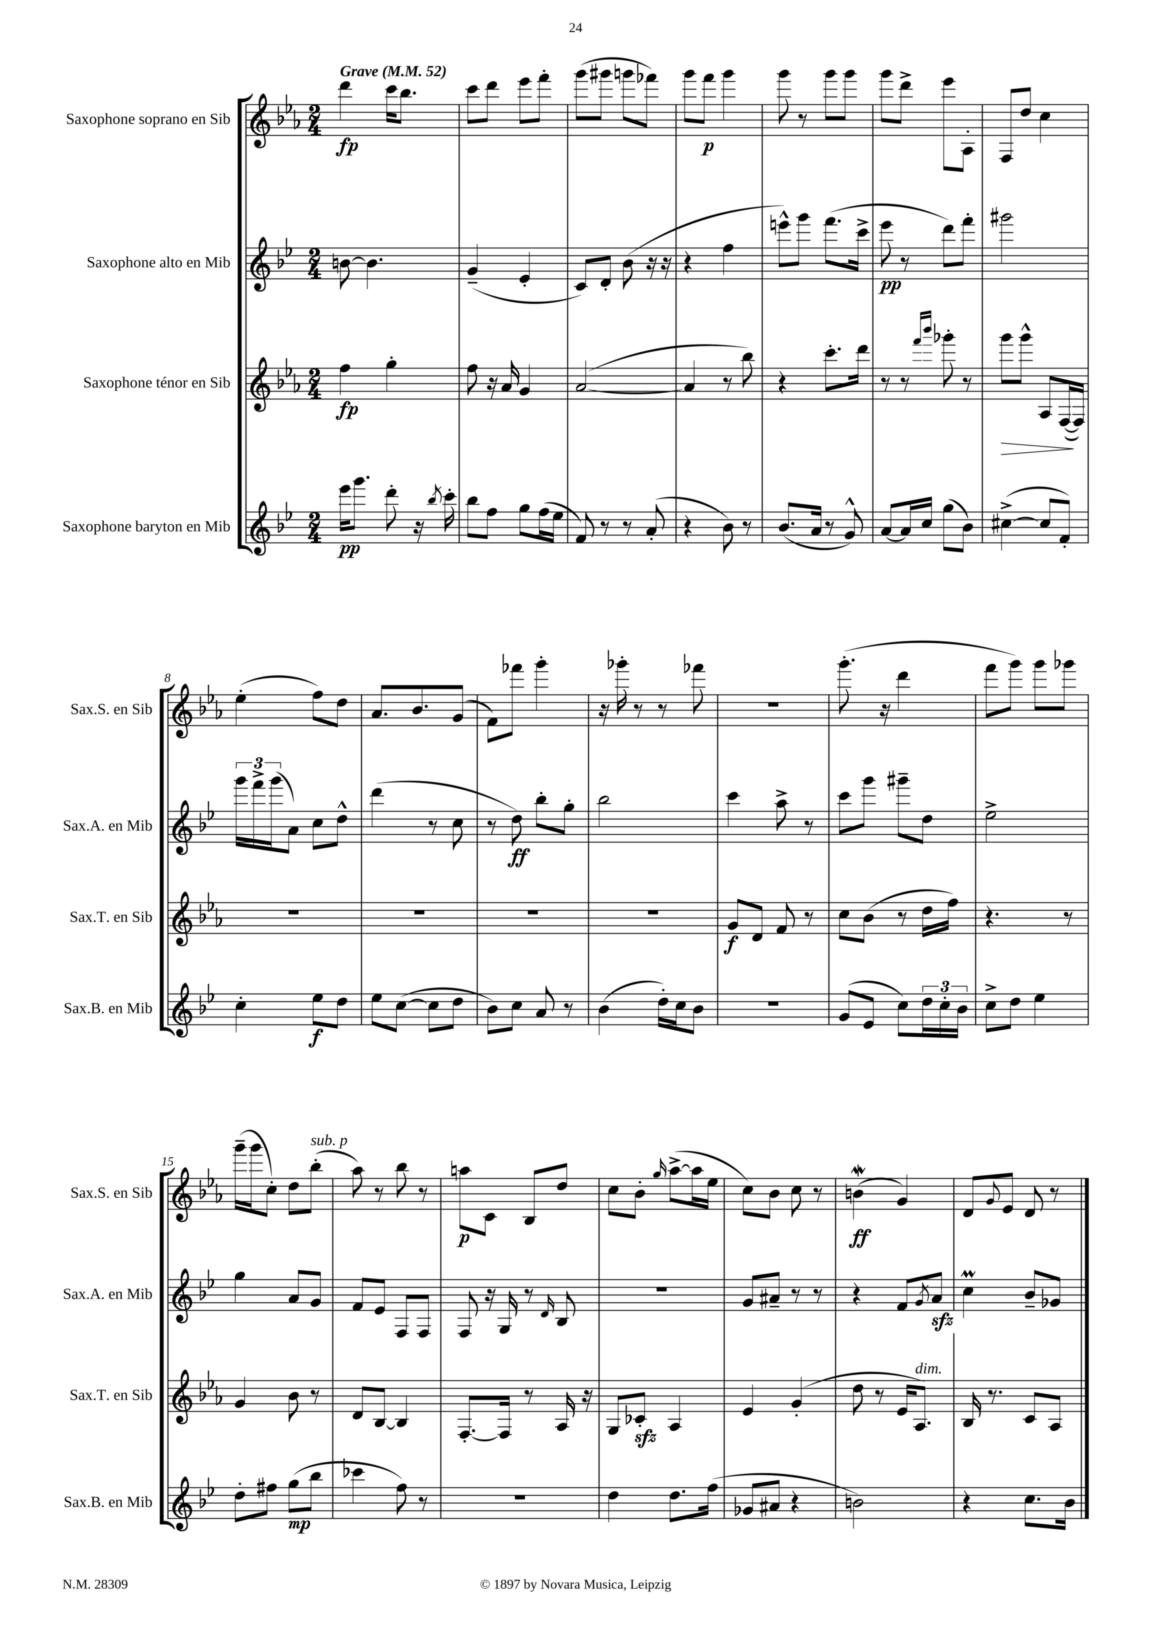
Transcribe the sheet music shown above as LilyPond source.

<<
\new StaffGroup <<
\new Staff = "s0" \with { instrumentName = "Saxophone soprano en Sib" shortInstrumentName = "Sax.S. en Sib" } {
    \clef treble \key ees \major \numericTimeSignature \time 2/4 \tempo "Grave" 4 = 52
    d'''4\fp c'''16 bes''8. |
    c'''8 d'''8 ees'''8 f'''8-. |
    g'''8( gis'''8 g'''8 fes'''8) |
    g'''8 f'''8\p g'''4 |
    g'''8 r8 g'''8 g'''8 |
    g'''8 d'''8-> ees'''8 aes8-. |
    f8 d''8 c''4 |
    ees''4-.( f''8) d''8 |
    aes'8. bes'8. g'8( |
    f'8) fes'''8 g'''4-. |
    r16 ges'''16-. r8 r8 fes'''8 |
    R2 |
    g'''8.-.( r16 d'''4 |
    f'''8 g'''8) g'''8 ges'''8 |
    g'''16--( g'''16 c''8-.) d''8 bes''8-.^\markup { \italic "sub. p" }( |
    aes''8) r8 bes''8 r8 |
    a''8\p c'8 bes8 d''8 |
    c''8 bes'8-. \grace { g''16 } aes''8~->( aes''16 ees''16 |
    c''8) bes'8 c''8 r8 |
    b'4\mordent\ff( g'4) |
    d'8 \appoggiatura { g'8 } ees'8 d'8 r8 \bar "|." |
}
\new Staff = "s1" \with { instrumentName = "Saxophone alto en Mib" shortInstrumentName = "Sax.A. en Mib" } {
    \clef treble \key bes \major \numericTimeSignature \time 2/4
    b'8~ b'4. |
    g'4--( ees'4-. |
    c'8) d'8-. bes'8( r16 r16 |
    r4 f''4 |
    e'''8-^) g'''8 f'''8.( c'''16-> |
    ees'''8\pp r8 d'''8) f'''8-. |
    gis'''2 |
    \tuplet 3/2 { g'''16 f'''16-> g'''16( } a'8) c''8 d''8-^ |
    d'''4( r8 c''8 |
    r8 d''8\ff) bes''8-. g''8-. |
    bes''2 |
    c'''4 a''8-> r8 |
    c'''8 g'''8 gis'''8-- d''8 |
    ees''2-> |
    g''4 a'8 g'8 |
    f'8 ees'8 f8 f8 |
    f8 r16 g16 r8 \grace { d'16 } bes8 |
    r2 |
    g'8 ais'8-- r8 r8 |
    r4 f'8 \acciaccatura { g'8 } a'8\sfz |
    c''4\prall bes'8-- ges'8 \bar "|." |
}
\new Staff = "s2" \with { instrumentName = "Saxophone ténor en Sib" shortInstrumentName = "Sax.T. en Sib" } {
    \clef treble \key ees \major \numericTimeSignature \time 2/4
    f''4\fp g''4-. |
    f''8 r16 aes'16 g'4 |
    aes'2~( |
    aes'4 r8 bes''8) |
    r4 c'''8.-. d'''16 |
    r8 r8 \grace { f'''16 bes'''16 } ges'''8-. r8 |
    g'''8\> g'''8-^ aes8 f16~\!( f16) |
    R2 |
    R2 |
    R2 |
    R2 |
    g'8\f d'8 f'8 r8 |
    c''8 bes'8( r8 d''16 f''16) |
    r4. r8 |
    g'4 bes'8 r8 |
    d'8 bes8~ bes4 |
    f8.~-. f16 r8 aes16 r16 |
    g8 ces'8-.\sfz aes4 |
    ees'4 g'4-.( |
    d''8 r8 ees'16 aes8.^\markup { \italic "dim." }) |
    bes16 r8. c'8 aes8 \bar "|." |
}
\new Staff = "s3" \with { instrumentName = "Saxophone baryton en Mib" shortInstrumentName = "Sax.B. en Mib" } {
    \clef treble \key bes \major \numericTimeSignature \time 2/4
    ees'''16\pp g'''8. d'''8-. r16 \acciaccatura { bes''8 } c'''16-. |
    bes''8 f''8 g''8 f''16( ees''16 |
    f'8) r8 r8 a'8-.( |
    r4 bes'8) r8 |
    bes'8.( a'16 r8 g'8-^) |
    a'8~ a'16 c''16 g''8( bes'8) |
    cis''4~->( cis''8 f'8-.) |
    c''4-. ees''8\f d''8 |
    ees''8 c''8~( c''8 d''8 |
    bes'8) c''8 a'8 r8 |
    bes'4( d''16-.) c''16 bes'8 |
    R2 |
    g'8( ees'8 c''8) \tuplet 3/2 { d''16 c''16-. bes'16 } |
    c''8-> d''8 ees''4 |
    d''8-. fis''8 g''8\mp( bes''8 |
    ces'''4 f''8) r8 |
    r2 |
    d''4 d''8. f''16( |
    ges'8 ais'8 r4 |
    b'2) |
    r4 c''8. bes'16 \bar "|." |
}
>>
>>
